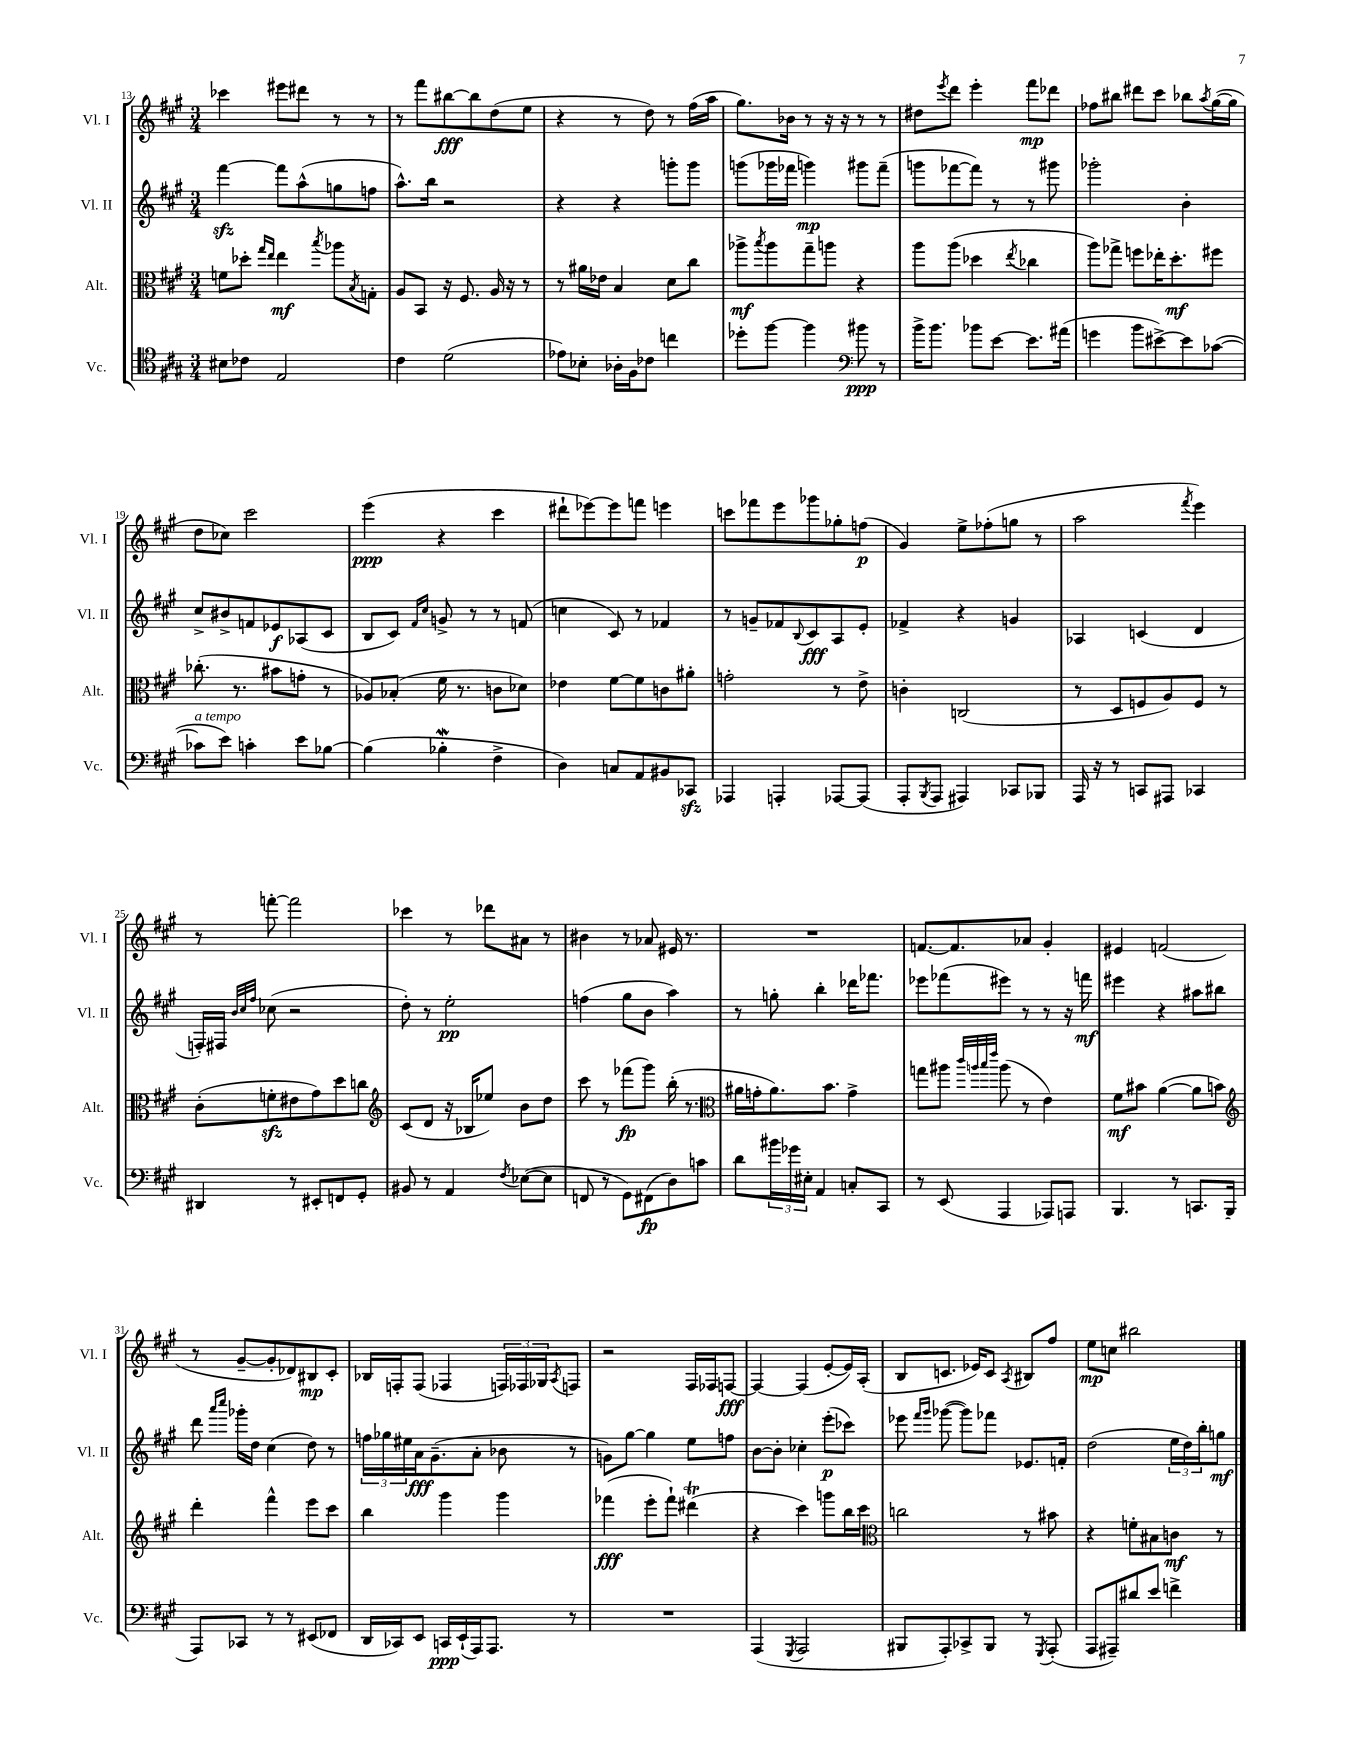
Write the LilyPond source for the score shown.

<<
\new StaffGroup <<
\new Staff = "s0" \with { instrumentName = "Vl. I" shortInstrumentName = "Vl. I" } {
    \clef treble \key a \major \numericTimeSignature \time 3/4
    ces'''4 eis'''8 dis'''8 r8 r8 |
    r8 fis'''8 bis''8~\fff bis''8 d''8( e''8 |
    r4 r8 d''8) r8 fis''16( a''16 |
    gis''8.) bes'16 r8 r16 r16 r8 r8 |
    dis''8 \acciaccatura { e'''8 } d'''8 e'''4-. fis'''8\mp des'''8 |
    fes''8 bis''8 dis'''8 cis'''8 bes''8 \acciaccatura { a''8 } gis''16~( gis''16 |
    d''8 ces''8) cis'''2 |
    e'''4\ppp( r4 cis'''4 |
    dis'''8-! ees'''8~) ees'''8 f'''8 e'''4 |
    c'''8 fes'''8 e'''8 ges'''8 ges''8-. f''8\p( |
    gis'4) e''8-> fes''8-.( g''8 r8 |
    a''2 \acciaccatura { fis'''8 } e'''4) |
    r8 f'''8~-. f'''2 |
    ces'''4 r8 des'''8 ais'8 r8 |
    bis'4 r8 aes'8 eis'16 r8. |
    R2. |
    f'8.~ f'8. aes'8 gis'4-. |
    eis'4 f'2( |
    r8 gis'8~-- gis'8-. des'8) bis8\mp cis'8-. |
    bes16 f16-. f8( fes4 \tuplet 3/2 { f16) fes16 ges16 } \acciaccatura { a8 } f8 |
    r2 fis16 fes16 f8~\fff |
    f4~ f4( e'8~-. e'16) a16-.( |
    b8 c'8. ees'16) c'8 \acciaccatura { a8 } bis8 fis''8 |
    e''8\mp c''8 bis''2 \bar "|." |
}
\new Staff = "s1" \with { instrumentName = "Vl. II" shortInstrumentName = "Vl. II" } {
    \clef treble \key a \major \numericTimeSignature \time 3/4
    fis'''4~\sfz fis'''8 a''8-^( g''8 f''8 |
    a''8.-^) b''16 r2 |
    r4 r4 g'''8-. g'''8 |
    g'''8( ges'''16 fes'''16 g'''4\mp) gis'''8 fes'''8--( |
    g'''8 fes'''8~ fes'''8) r8 r8 gis'''8 |
    ges'''2-. b'4-. |
    cis''8-> bis'8-> f'8 ees'8\f aes8( cis'8 |
    b8 cis'8) \grace { fis'16 cis''16 } g'8-> r8 r8 f'8( |
    c''4 cis'8) r8 fes'4 |
    r8 g'8-- fes'8 \appoggiatura { b8 } cis'8\fff a8 e'8-. |
    fes'4-> r4 g'4 |
    aes4 c'4( d'4 |
    f16-.) fis16 \grace { b'32 cis''32 fis''32 } ces''8( r2 |
    d''8-.) r8 e''2-.\pp |
    f''4( gis''8 b'8 a''4) |
    r8 g''8-. b''4-. des'''16 fes'''8. |
    ees'''8 fes'''8( eis'''8) r8 r8 r16 f'''16\mf |
    eis'''4 r4 ais''8 bis''8 |
    d'''8 \grace { a'''16 cis''''16 } ges'''16-. d''16 cis''4( d''8) r8 |
    \tuplet 3/2 { f''16 ges''16 eis''16 } a'16\fff gis'8.--( a'8-. bes'8 r8 |
    g'8) gis''8~ gis''4 e''8 f''8 |
    b'8~ b'8-. ces''4-. e'''8-.\p( ces'''8) |
    ees'''8 \grace { fis'''16 gis'''16 } ges'''8~( ges'''8) fes'''8 ees'8. f'16-. |
    d''2( \tuplet 3/2 { e''16 d''16) b''16-. } g''8\mf \bar "|." |
}
\new Staff = "s2" \with { instrumentName = "Alt." shortInstrumentName = "Alt." } {
    \clef alto \key a \major \numericTimeSignature \time 3/4
    f'8 des''8-. \grace { gis''16 e''16 } e''4\mf \acciaccatura { b''8 } aes''8 \acciaccatura { b8 } g8-. |
    a8 b,8 r16 fis8. a16 r16 r8 |
    r8 ais'16 ees'16 b4 d'8 cis''8 |
    aes''8->\mf \acciaccatura { b''8 } aes''8 gis''8-- a''8 r4 |
    a''8 a''8( des''4 \acciaccatura { e''8 } ces''4 |
    a''8) ges''8-> f''8 ees''16-. d''8.-.\mf fis''8 |
    ces''8.-.( r8. bis'8 g'8-. r8 |
    aes8) bes8-.( fis'16 r8. c'8 des'8) |
    ees'4 fis'8~ fis'8 c'8 ais'8-. |
    g'2-. r8 e'8-> |
    c'4-. c2( |
    r8 d8 f8 a8) f8 r8 |
    cis'8-.( f'8-.\sfz eis'8 gis'8) d''8 c''8 |
    \clef treble cis'8( d'8 r16 bes16 ees''8) b'8 d''8 |
    cis'''8 r8 fes'''8\fp( gis'''8) b''16-.( r8. |
    \clef alto ais'16 g'16-. ais'8.) b'8. g'4-> |
    g''8 ais''8 \grace { cis'''32 a''32 b''32 e'''32 } a''8( r8 e'4) |
    fis'8\mf bis'8 a'4~( a'8 b'8) |
    \clef treble d'''4-. fis'''4-^ e'''8 cis'''8 |
    b''4 gis'''4 gis'''4 |
    fes'''4\fff( e'''8-. fes'''8-!) dis'''4\trill( |
    r4 cis'''4) g'''8 b''16 cis'''16 |
    \clef alto c''2 r8 bis'8 |
    r4 f'8-. bis8 c'8\mf r8 \bar "|." |
}
\new Staff = "s3" \with { instrumentName = "Vc." shortInstrumentName = "Vc." } {
    \clef tenor \key a \major \numericTimeSignature \time 3/4
    bis8 ces'8 e2 |
    cis'4 d'2( |
    ees'8) bes8-. aes16-. fis16 ces'8 c''4 |
    des''8-. fis''8~ fis''4 \clef bass bis'8\ppp r8 |
    b'16-> b'8. bes'8 e'8~ e'8. ais'16( |
    g'4 b'8 eis'8~->) eis'8 ces'8~( |
    ces'8^\markup { \italic "a tempo" } e'8) c'4-. e'8 bes8~ |
    bes4( bes4-.\mordent fis4-> |
    d4) c8 a,8 bis,8 ces,8\sfz |
    aes,,4 a,,4-. aes,,8~ aes,,8( |
    a,,8-. \acciaccatura { b,,8 } a,,8 ais,,4) ces,8 bes,,8 |
    a,,16 r16 r8 c,8 ais,,8 ces,4 |
    dis,4 r8 eis,8-. f,8 gis,8-. |
    bis,8 r8 a,4 \acciaccatura { fis8 } ees8~( ees8 |
    f,8 r8 gis,8) fis,8\fp( d8) c'8 |
    d'8 \tuplet 3/2 { bis'16 ges'16 eis16-. } a,4 c8-. cis,8 |
    r8 e,8( a,,4 aes,,8) a,,8 |
    b,,4. r8 c,8. b,,16( |
    a,,8) ces,8 r8 r8 eis,8( fes,8 |
    d,16 ces,16) e,8 c,16\ppp e,16-!( a,,16) a,,8. r8 |
    R2. |
    a,,4( \acciaccatura { gis,,8 } a,,2 |
    bis,,8 a,,8-.) ces,8-> bis,,8 r8 \acciaccatura { gis,,8 } a,,8-.( |
    a,,8 ais,,8--) dis'8 e'8 f'4-> \bar "|." |
}
>>
>>
\layout { \context { \Score currentBarNumber = #13 } }
